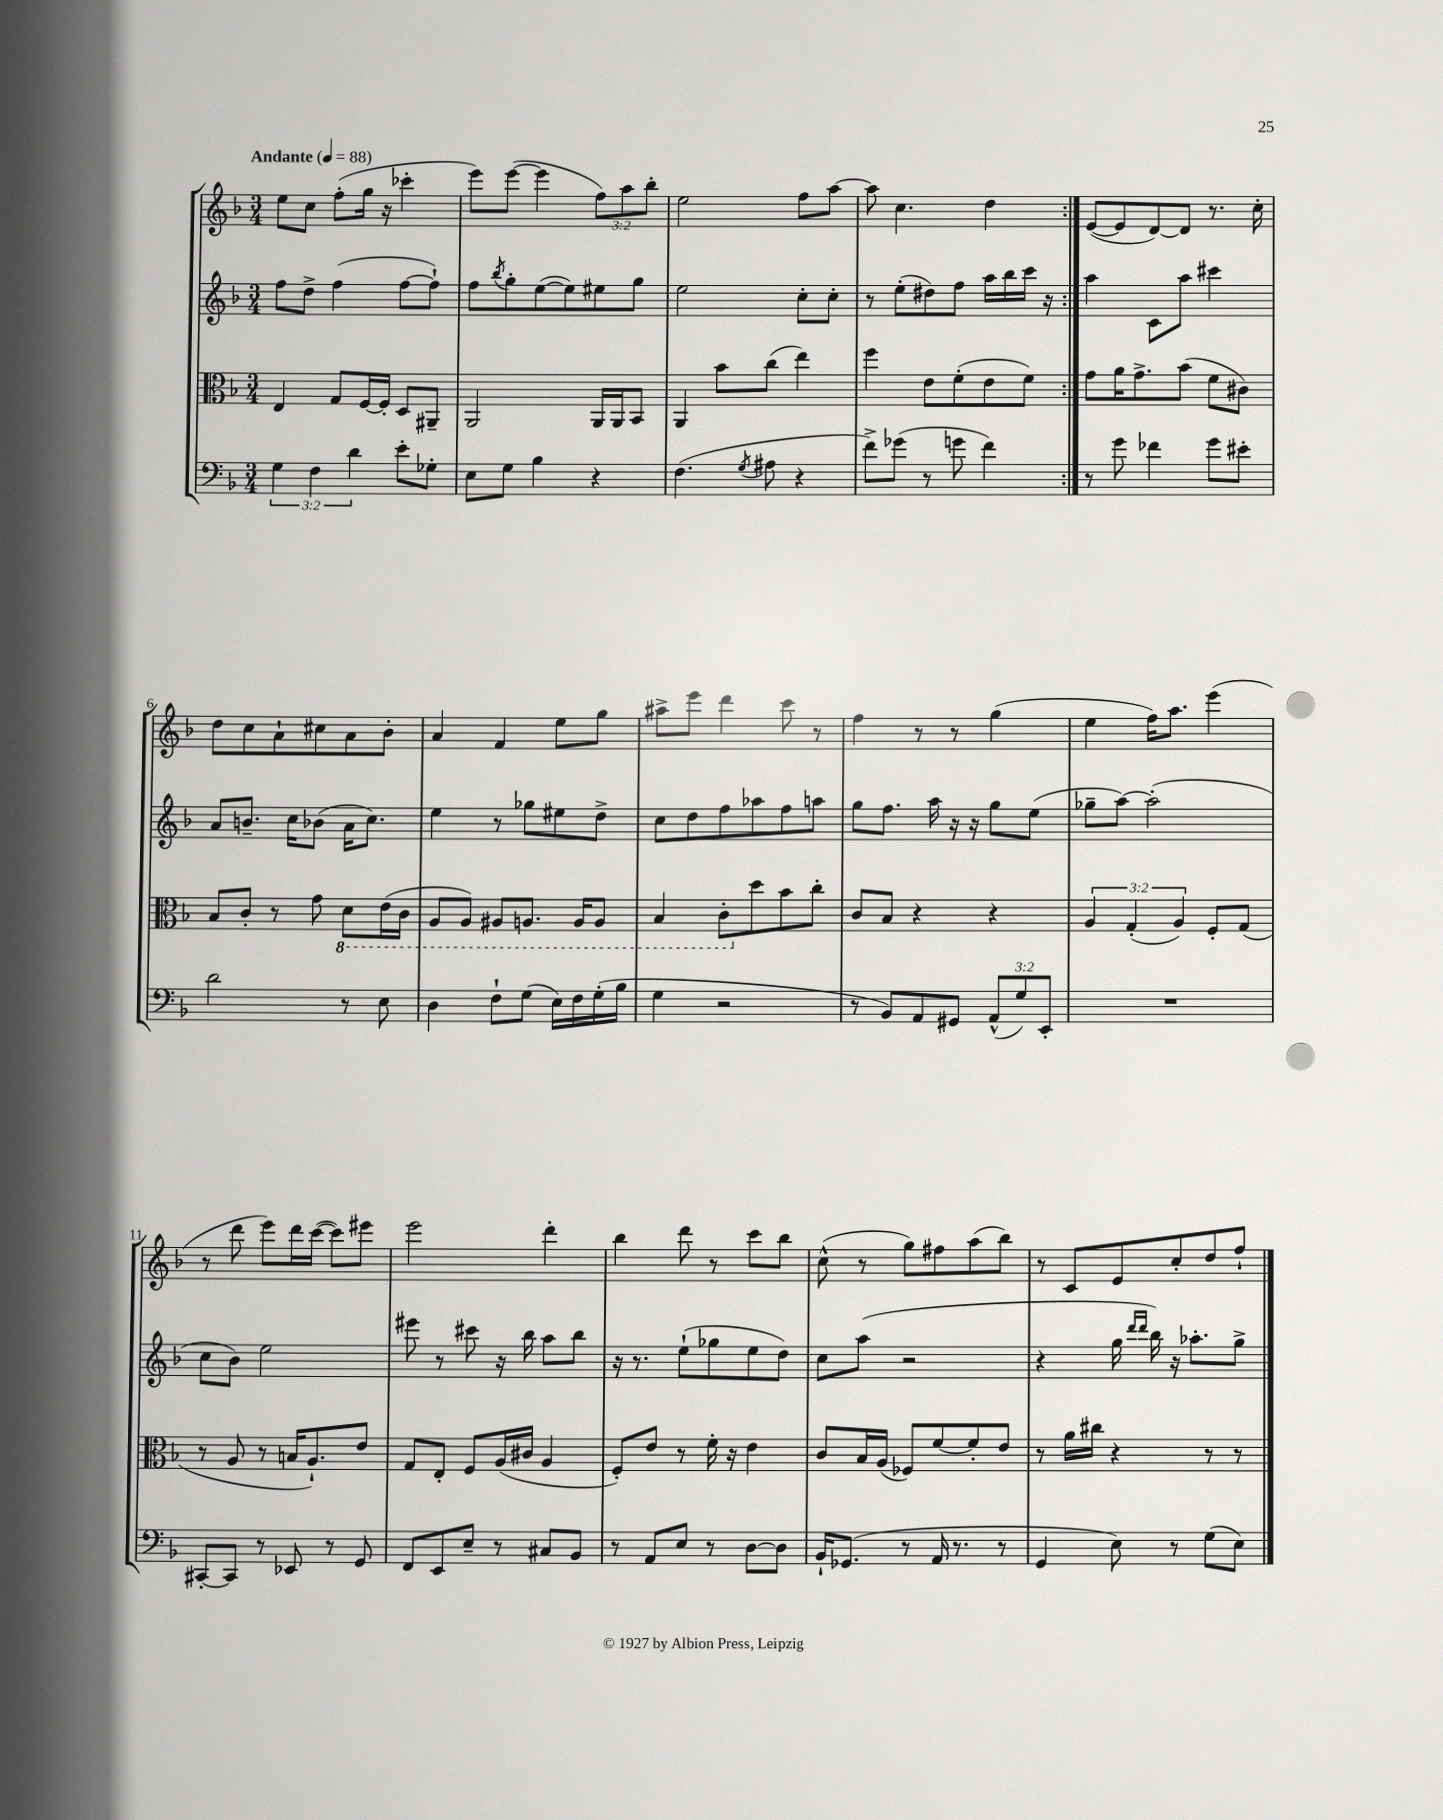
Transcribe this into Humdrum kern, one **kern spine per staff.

**kern	**kern	**kern	**kern
*staff4	*staff3	*staff2	*staff1
*clefF4	*clefC3	*clefG2	*clefG2
*k[b-]	*k[b-]	*k[b-]	*k[b-]
*M3/4	*M3/4	*M3/4	*M3/4
*MM88	*MM88	*MM88	*MM88
6G	4E	8ff	8ee
.	.	8dd^	8cc
6F	.	.	.
.	8G	(4ff	(8ff'
6d	.	.	.
.	[16F	.	16gg
.	16F']	.	16r
8e'	8D	[8ff	4ccc-'
8G-'	8AA#~	8ff`])	.
=	=	=	=
8E	2AA	8ff	8eee)
.	.	8qbb-	.
8G	.	8gg'	([8eee
4B-	.	([8ee	4eee]
.	.	8ee])	.
4r	16AA	8ee#	12ff)
.	16AA	.	.
.	.	.	12aa
.	8BB-	8gg	.
.	.	.	12bb-'
=	=	=	=
(4.F	4AA	2ee	2ee
.	8b-	.	.
8qG	.	.	.
8A#	(8cc	.	.
4r	4ee)	8cc'	8ff
.	.	8cc'	[8aa
=	=	=	=
8f^)	4ff	8r	8aa]
(8g-	.	(8ee'	4.cc
8r	8e	8dd#)	.
8g	(8f'	8ff	.
4f)	8e	16aa	4dd
.	.	16bb-	.
.	8f)	16ccc	.
.	.	16r	.
=:|!	=:|!	=:|!	=:|!
8r	8g	4aa	([8e
8g	16a	.	8e]
.	8.g^	.	.
4f-	.	8c	[8d)
.	(8b-	8aa	8d]
8g	8f	4ccc#	8.r
8e#'	8c#)	.	.
.	.	.	16cc'
=	=	=	=
2d	8B-	8a	8dd
.	8c'	8.b~	8cc
.	8r	.	8a`
.	.	16cc	.
.	8g	(8b-	8cc#
8r	8D	16a	8a
.	.	8.cc)	.
8E	(16E	.	8b-'
.	16C	.	.
=	=	=	=
4D	8AA	4ee	4a
.	8AA)	.	.
8F`	8AA#	8r	4f
(8G	8.AA	8gg-	.
16E)	.	8ee#	8ee
16F	16AA	.	.
(16G'	8AA	8dd^	8gg
16B-	.	.	.
=	=	=	=
4G	4BB-	8cc	8aa#^
.	.	8dd	8eee
2r	8C'	8ff	4ddd
.	8dd	8aa-	.
.	8b-	8ff	8ccc
.	8cc'	8aa	8r
=	=	=	=
8r	8c	8gg	4ff
8BB-)	8B-	8.ff	.
8AA	4r	.	8r
.	.	16aa	.
8GG#	.	16r	8r
.	.	16r	.
(12AA^^	4r	8gg	(4gg
12G)	.	.	.
.	.	(8ee	.
12EE'	.	.	.
=	=	=	=
2.r	6A	8gg-~	4ee
.	.	[8aa)	.
.	(6G'	.	.
.	.	(2aa']	16ff)
.	.	.	8.aa
.	6A)	.	.
.	8F'	.	(4eee
.	(8G	.	.
=	=	=	=
[8CC#'	8r	8cc	8r
8CC#]	8A	8b-)	8ddd
8r	8r	2ee	8eee)
8EE-	16B	.	16ddd
.	8.A`)	.	([16ccc
8r	.	.	8ccc])
8GG	8e	.	8eee#
=	=	=	=
8FF	8G	8eee#	2eee
8EE	8E'	8r	.
8E~	8F	8ccc#	.
8r	(16A	16r	.
.	16c#	16bb-	.
8C#	4A	8aa	4ddd'
8BB-	.	8bb-	.
=	=	=	=
8r	8F')	16r	4bb-
.	.	8.r	.
8AA	8e	.	.
8E	8r	(8ee`	8ddd
8r	16f'	8gg-	8r
.	16r	.	.
[8D	4e	8ee	8ccc
8D]	.	8dd)	8bb-
=	=	=	=
16BB-`	8c	8cc	(8cc^^
(8.GG-	.	.	.
.	16B-	(8aa	8r
.	(16A	.	.
8r	8F-)	2r	8gg)
16AA	[8f	.	8ff#
8.r	.	.	.
.	8f']	.	(8aa
8r	8e	.	8bb-)
=	=	=	=
4GG	8r	4r	8r
.	16a	.	8c
.	16cc#	.	.
8E)	4r	16gg	8e
.	.	16qqddd	.
.	.	16qqddd	.
.	.	16bb-)	.
8r	.	16r	8cc'
.	.	8.aa-'	.
(8G	8r	.	8dd
8E)	8r	8gg^	8ff`
==	==	==	==
*-	*-	*-	*-
